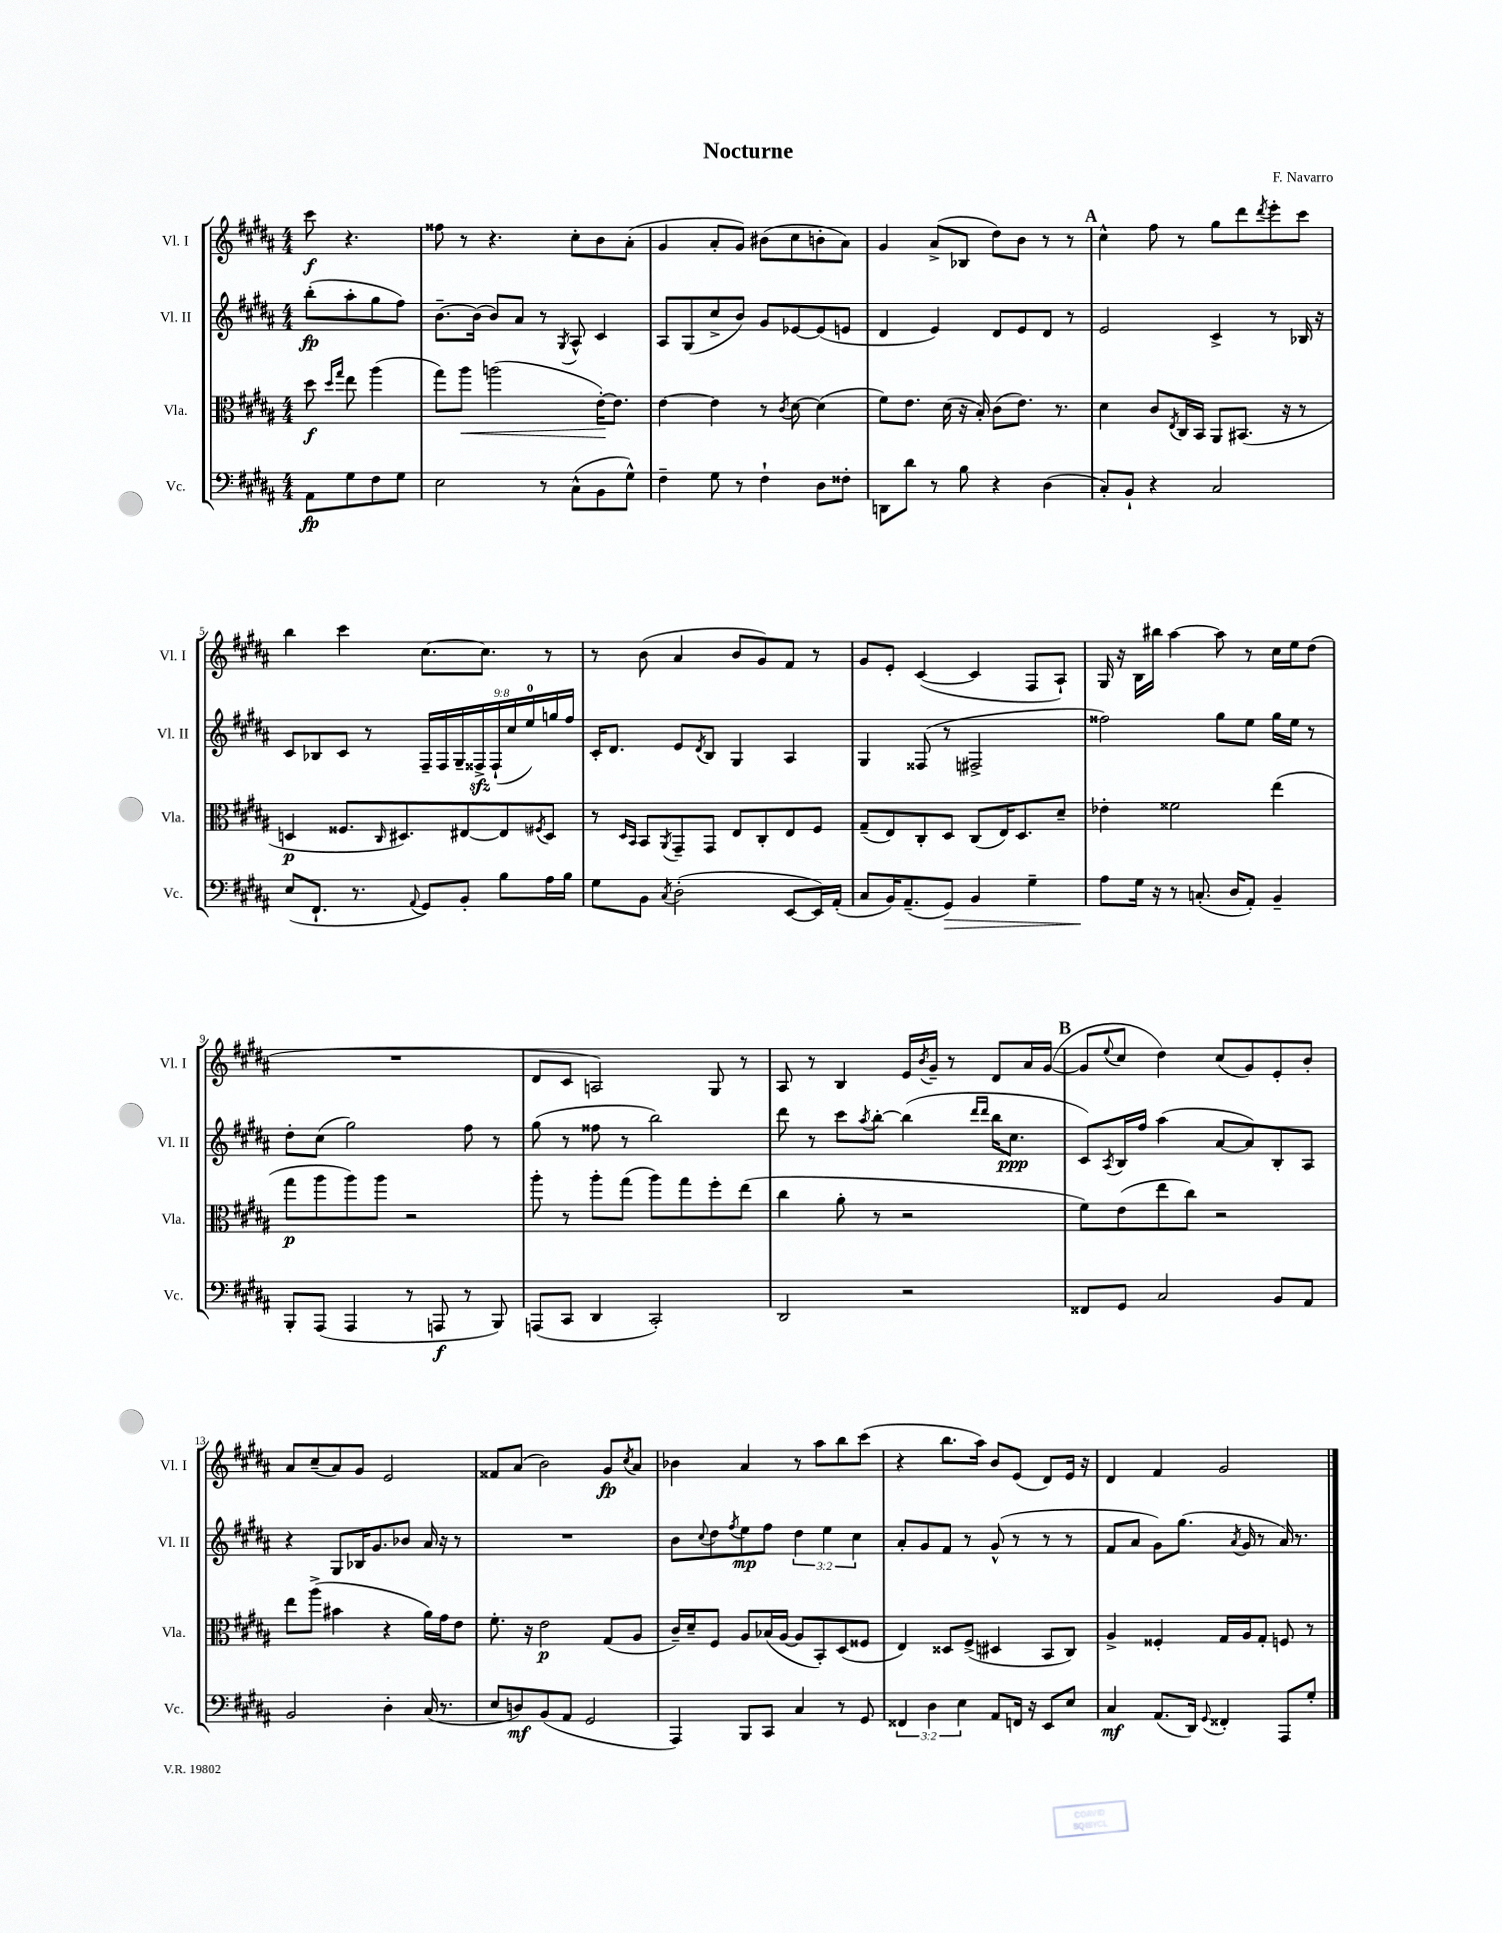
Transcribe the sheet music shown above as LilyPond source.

\header { title = "Nocturne" composer = "F. Navarro" }
<<
\new StaffGroup <<
\new Staff = "s0" \with { instrumentName = "Vl. I" shortInstrumentName = "Vl. I" } {
    \clef treble \key b \major \numericTimeSignature \time 4/4 \partial 2
    cis'''8\f r4. |
    fisis''8 r8 r4. cis''8-. b'8 ais'8-.( |
    gis'4 ais'8-. gis'8) bis'8( cis''8 b'8-. ais'8) |
    gis'4 ais'8->( bes8 dis''8) b'8 r8 r8 |
    \mark \markup { \bold "A" } cis''4-^ fis''8 r8 gis''8 dis'''8 \acciaccatura { dis'''8 } e'''8-. cis'''8 |
    b''4 cis'''4 cis''8.~ cis''8. r8 |
    r8 b'8( ais'4 b'8 gis'8) fis'8 r8 |
    gis'8 e'8-. cis'4~( cis'4 fis8 ais8-!) |
    gis16 r16 b16 bis''16 ais''4~ ais''8 r8 cis''16 e''16 dis''8( |
    R1 |
    dis'8 cis'8 a2) gis8 r8 |
    ais8 r8 b4 e'16 \acciaccatura { b'8 } gis'16-- r8 dis'8 ais'16 gis'16~( |
    \mark \markup { \bold "B" } gis'8 \appoggiatura { e''8 } cis''8 dis''4) cis''8( gis'8) e'8-. b'8-. |
    ais'8 cis''8--( ais'8) gis'8 e'2 |
    fisis'8 ais'8( b'2) gis'8\fp \acciaccatura { cis''8 } ais'8 |
    bes'4 ais'4 r8 ais''8 b''8 cis'''8( |
    r4 b''8. ais''16) b'8 e'8( dis'8) e'16 r16 |
    dis'4 fis'4 gis'2 \bar "|." |
}
\new Staff = "s1" \with { instrumentName = "Vl. II" shortInstrumentName = "Vl. II" } {
    \clef treble \key b \major \numericTimeSignature \time 4/4 \override Staff.TupletNumber.text = #tuplet-number::calc-fraction-text \partial 2
    b''8-.\fp( ais''8-. gis''8 fis''8) |
    b'8.~-- b'16( b'8) ais'8 r8 \acciaccatura { gis8 } ais8-^ cis'4 |
    ais8 gis8( cis''8-> b'8) gis'8 ees'8~ ees'8( e'8 |
    dis'4 e'4) dis'8 e'8 dis'8 r8 |
    \mark \markup { \bold "A" } e'2 cis'4-> r8 bes16 r16 |
    cis'8 bes8 cis'8 r8 \tuplet 9/8 { fis16-- fis16 gis16-- fisis16->\sfz fisis16-!( cis''16 e''16-0) g''16 fis''16 } |
    cis'16-. dis'8. e'8 \acciaccatura { dis'8 } b8 gis4 ais4 |
    gis4 fisis8( r8 fis2-> |
    fisis''2) gis''8 e''8 gis''16 e''16 r8 |
    dis''8-. cis''8( gis''2) fis''8 r8 |
    gis''8( r8 fisis''8 r8 b''2) |
    dis'''8 r8 cis'''8 \acciaccatura { ais''8 } b''8~-. b''4( \grace { dis'''16 dis'''16 } b''16 cis''8.\ppp |
    \mark \markup { \bold "B" } cis'8) \acciaccatura { ais8 } b16 fis''16 ais''4( ais'8~ ais'8) b8-. ais8 |
    r4 gis8 bes16 gis'8. bes'8 ais'16 r16 r8 |
    R1 |
    b'8 \appoggiatura { cis''8 } dis''8 \acciaccatura { fis''8 } e''8\mp fis''8 \tuplet 3/2 { dis''4 e''4 cis''4 } |
    ais'8-. gis'8 fis'8 r8 gis'8-^( r8 r8 r8 |
    fis'8 ais'8 gis'8) gis''8.( \acciaccatura { ais'8 } gis'16 r8 ais'16) r8. \bar "|." |
}
\new Staff = "s2" \with { instrumentName = "Vla." shortInstrumentName = "Vla." } {
    \clef alto \key b \major \numericTimeSignature \time 4/4 \partial 2
    dis''8\f \grace { dis''16 gis''16 } e''8 ais''4( |
    gis''8) ais''8\< a''2( e'16~-.\!) e'8. |
    e'4~ e'4 r8 \acciaccatura { cis'8 } dis'8~ dis'4( |
    fis'8) e'8. dis'16( r16 b16-.) cis'8( e'8.) r8. |
    \mark \markup { \bold "A" } dis'4 cis'8 \acciaccatura { e8 } cis16 b,16 ais,8 bis,8.( r16 r8 |
    d4\p fisis8. \grace { cis16 } dis8.) eis8~ eis8 \acciaccatura { fis8 } dis8 |
    r8 \grace { dis16 b,16 } b,8 \acciaccatura { ais,8 } gis,8-- gis,8 e8 cis8-. e8 fis8 |
    gis8--( e8) cis8-. dis8 cis8( e16) dis8. dis'8-- |
    ees'4-. fisis'2 e''4( |
    gis''8\p ais''8 ais''8) ais''8 r2 |
    ais''8-. r8 ais''8-. gis''8( ais''8) gis''8 fis''8-. e''8( |
    cis''4 ais'8-. r8 r2 |
    \mark \markup { \bold "B" } fis'8) e'8( e''8 cis''8) r2 |
    e''8 ais''8->( bis'4 r4 ais'16) gis'16 e'8 |
    fis'8.-. r16 e'2\p gis8( ais8 |
    cis'16--) dis'16-- fis8 ais8 bes16( ais16~ ais8 b,8-.) dis8( fisis8 |
    e4) disis8 fis8->( dis4 b,8 cis8) |
    ais4-> fisis4-. gis16 ais16 gis8-. f8 r8 \bar "|." |
}
\new Staff = "s3" \with { instrumentName = "Vc." shortInstrumentName = "Vc." } {
    \clef bass \key b \major \numericTimeSignature \time 4/4 \override Staff.TupletNumber.text = #tuplet-number::calc-fraction-text \partial 2
    ais,8\fp gis8 fis8 gis8 |
    e2 r8 cis8-^( b,8 gis8-^) |
    fis4-- gis8 r8 fis4-! dis8 fisis8-. |
    d,8 dis'8 r8 b8 r4 dis4( |
    \mark \markup { \bold "A" } cis8-.) b,8-! r4 cis2 |
    e8( fis,8.-! r8. \appoggiatura { ais,8 } gis,8) b,8-. b8 ais16 b16 |
    gis8 b,8 \acciaccatura { cis8 } dis2-.( e,8~ e,16) ais,16-.( |
    cis8 b,16) ais,8.--( gis,8\>) b,4 gis4-- |
    ais8\! gis16 r16 r8 c8.-.( dis16 ais,8-.) b,4-- |
    b,,8-. ais,,8( ais,,4 r8 a,,8\f r8 b,,8) |
    a,,8( cis,8 dis,4 cis,2-.) |
    dis,2 r2 |
    \mark \markup { \bold "B" } fisis,8 gis,8 cis2 b,8 ais,8 |
    b,2 dis4-. cis16( r8. |
    e8 d8\mf) b,8( ais,8 gis,2 |
    ais,,4) b,,8 cis,8 cis4 r8 gis,8 |
    \tuplet 3/2 { fisis,4 dis4 e4 } ais,8 f,16 r16 e,8 e8 |
    cis4\mf ais,8.( dis,16) \appoggiatura { gis,8 } fisis,4-. ais,,8 gis8-. \bar "|." |
}
>>
>>
